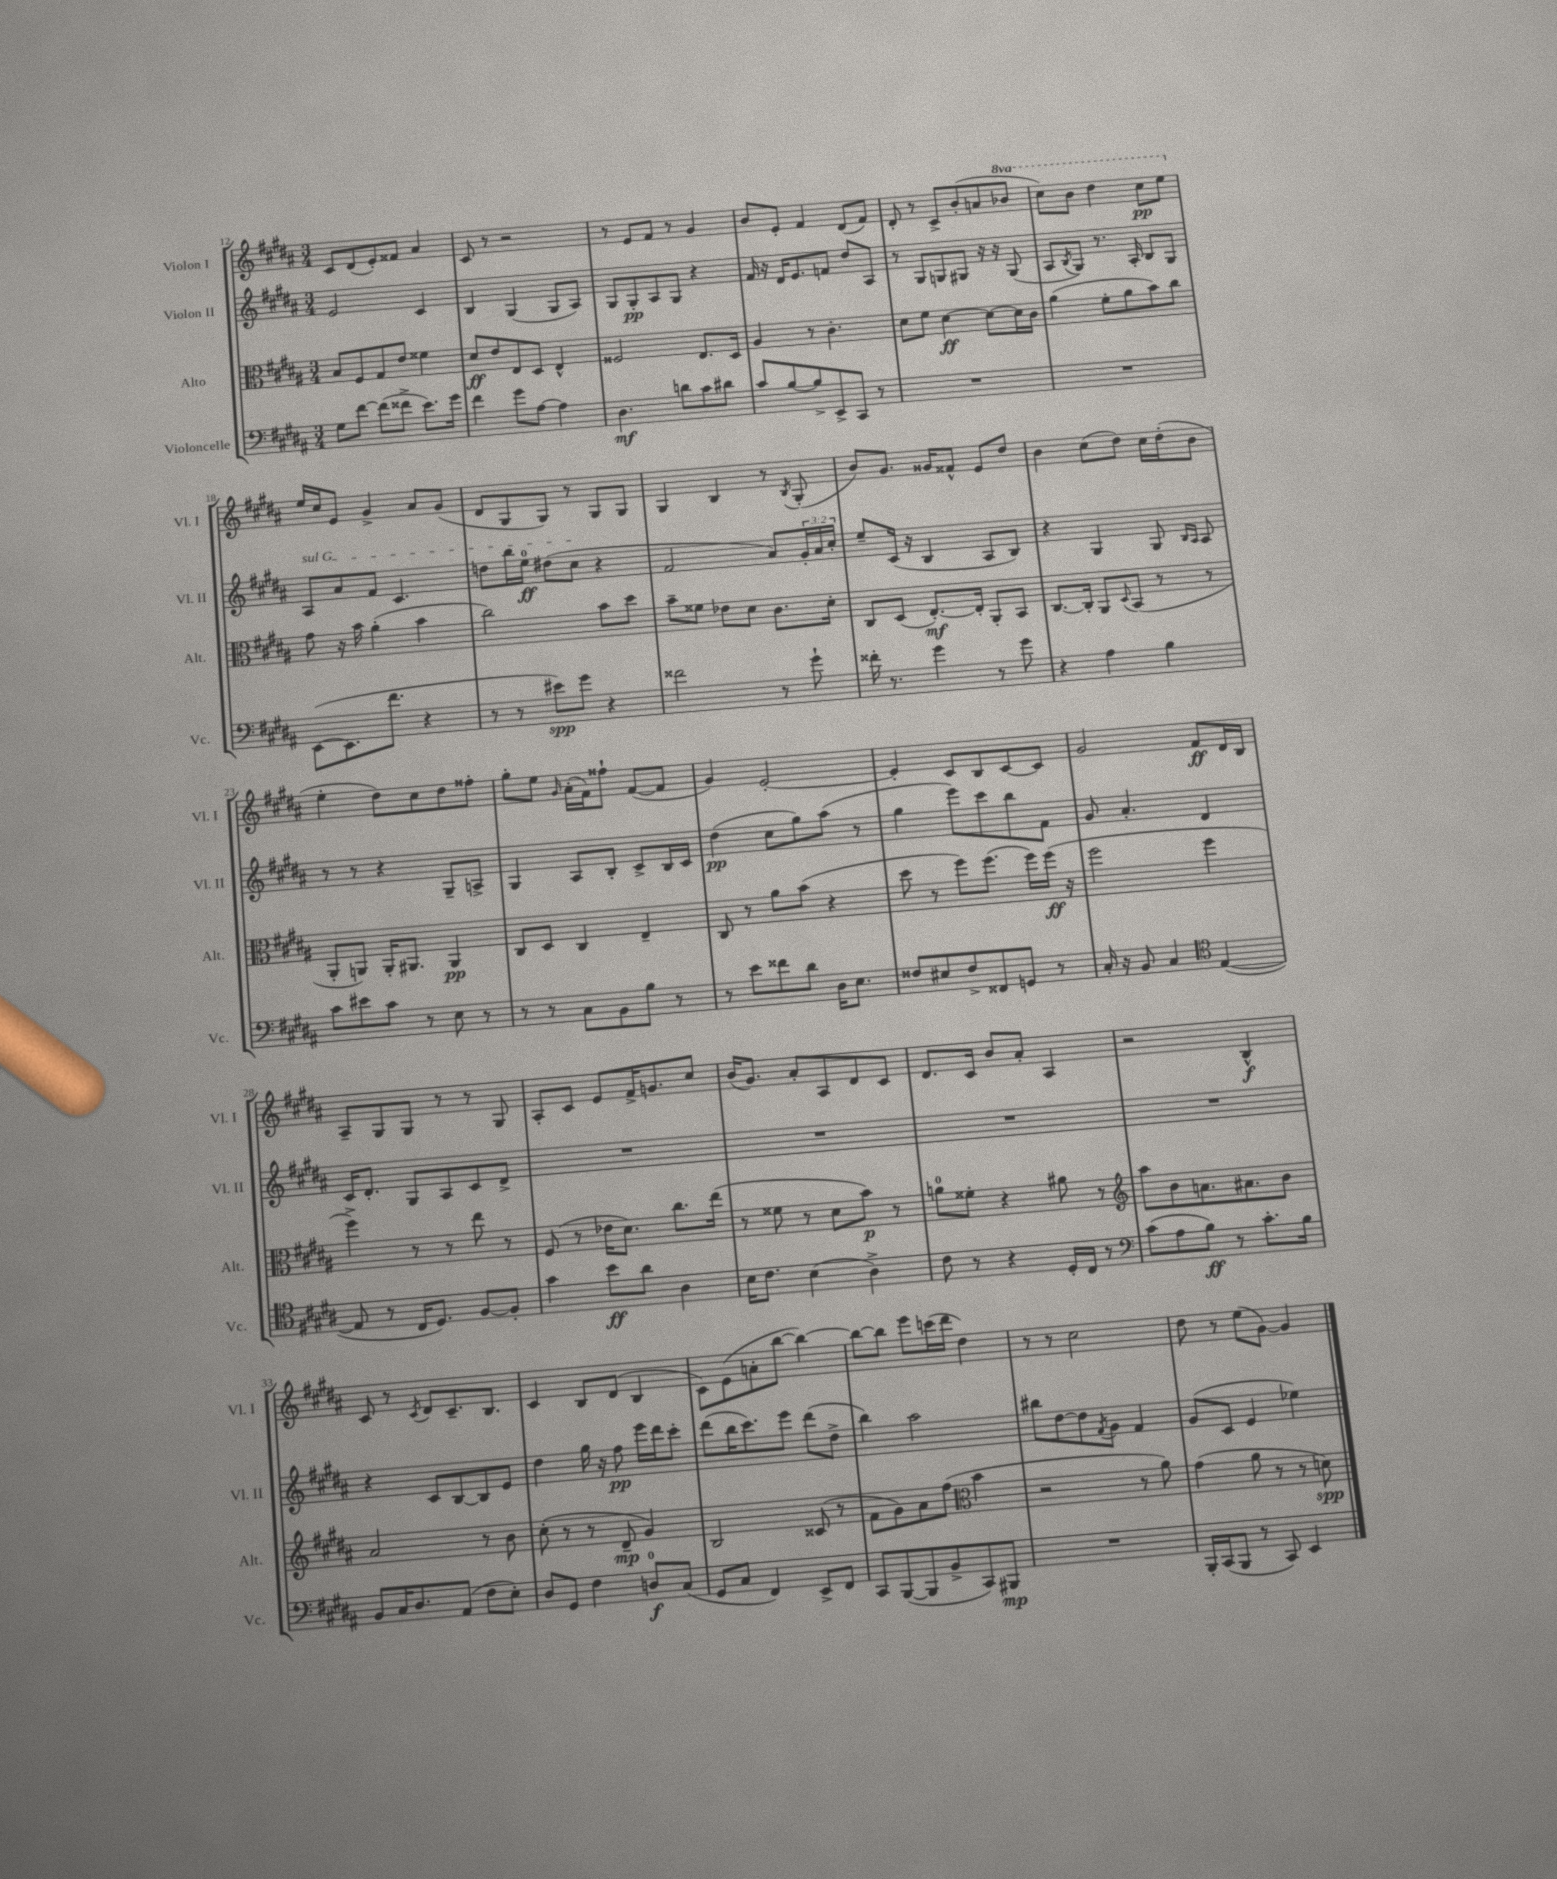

**kern	**dynam	**kern	**dynam	**kern	**dynam	**kern	**dynam
*part4	*part4	*part3	*part3	*part2	*part2	*part1	*part1
*staff4	*staff4	*staff3	*staff3	*staff2	*staff2	*staff1	*staff1
*I"Violoncelle	*	*I"Alto	*	*I"Violon II	*	*I"Violon I	*
*I'Vc.	*	*I'Alt.	*	*I'Vl. II	*	*I'Vl. I	*
*clefF4	*	*clefC3	*	*clefG2	*	*clefG2	*
*k[f#c#g#d#a#]	*	*k[f#c#g#d#a#]	*	*k[f#c#g#d#a#]	*	*k[f#c#g#d#a#]	*
*M3/4	*	*M3/4	*	*M3/4	*	*M3/4	*
=12	=12	=12	=12	=12	=12	=12	=12
8G#\L	.	8B/L	.	2e/	.	8c#/L	.
[8f#\J	.	8F#/	.	.	.	(8d#/	.
(8f#\L]	.	8G#/	.	.	.	8e'/)	.
8f##X^\J	.	8e/J	.	.	.	8f##X/J	.
8.e\L)	.	4f##X\	.	4c#/	.	4a#/	.
16g#\Jk	.	.	.	.	.	.	.
=13	=13	=13	=13	=13	=13	=13	=13
4f#\	.	8d#/L	ff	4B/	.	8c#/	.
.	.	8e/	.	.	.	8r	.
8g#\L	.	8E/	.	(4G#/	.	2r	.
[8A#\J	.	8D#/J	.	.	.	.	.
4A#\]	.	4E^^/	.	8G#/L	.	.	.
.	.	.	.	8A#/J)	.	.	.
=14	=14	=14	=14	=14	=14	=14	=14
4.D#\	mf	2F##X/	.	8G#/L	.	8r	.
.	.	.	.	8G#'/	pp	8e/L	.
.	.	.	.	8A#/	.	8f#/J	.
8dn\L	.	.	.	8G#/J	.	8r	.
8c#\	.	8.E/L	.	4r	.	4g#/	.
8d#X\J	.	.	.	.	.	.	.
.	.	16D#/Jk	.	.	.	.	.
=15	=15	=15	=15	=15	=15	=15	=15
8c#/L	.	4A#/	.	16f#/	.	8b/L	.
.	.	.	.	16r	.	.	.
[8B/	.	.	.	16d#/KL	.	8e'/J	.
.	.	.	.	8.e/	.	.	.
8B^/]	.	8r	.	.	.	4f#/	.
8EE^/	.	4.c#'\	.	8fn/J	.	.	.
8CC#/J	.	.	.	8dd#/L	.	(8d#/L	.
8r	.	.	.	8A#/J	.	8f#/J)	.
=16	=16	=16	=16	=16	=16	=16	=16
2.r	.	8d#\L	.	8r	.	8d#'/	.
.	.	8f#\J	.	8G#/L	.	8r	.
.	.	[4d#\	ff	8Gn/	.	8c#^/L	.
.	.	.	.	8G#X/J	.	(8b'/	.
.	.	8d#\L_	.	16r	.	8an/	.
.	.	.	.	16r	.	.	.
*	*	*	*	*	*	*8va	*
.	.	16d#\L]	.	(8G#/	.	8bb-X/J	.
.	.	16c#\JJ	.	.	.	.	.
=17	=17	=17	=17	=17	=17	=17	=17
2.r	.	(4a#\	.	8A#/L	.	8ccc#\L)	.
.	.	.	.	8qB/	.	.	.
.	.	.	.	8G#/J)	.	8bb\J	.
.	.	8f#'\L	.	8.r	.	4ddd#\	.
.	.	8a#\	.	.	.	.	.
.	.	.	.	16A#'/	.	.	.
.	.	8b\)	.	8B/L	.	8ccc#\L	pp
.	.	8cc#\J	.	8G#/J	.	8eee\J	.
!!LO:LB:g=z
=18	=18	=18	=18	=18	=18	=18	=18
*	*	*	*	*	*	*X8va	*
!	!	!	!	!LO:TX:a:i:t=sul G	!	!	!
([8EE\L	.	8g#\	.	8A#/L	.	16ee/LL	.
.	.	.	.	.	.	16cc#/J	.
8.EE\]	.	16r	.	8a#/	.	8e/J	.
.	.	16b\	.	.	.	.	.
.	.	(4a#'\	.	8f#/J	.	4g#^/	.
8.f#\J	.	.	.	.	.	.	.
.	.	.	.	4.c#/	.	.	.
4r	.	4b\	.	.	.	8a#/L	.
.	.	.	.	.	.	(8g#/J	.
=19	=19	=19	=19	=19	=19	=19	=19
8r	.	2cc#\)	.	8ddn\L	.	8d#/L	.
8r	.	.	.	16bb\L	.	8G#/	.
.	.	.	.	16ee\JJ	ff	.	.
8e#X\L)	spp	.	.	(8dd#X\L	.	8G#/J)	.
8g#\J	.	.	.	8cc#\J	.	8r	.
4r	.	8b\L	.	4r	.	8G#/L	.
.	.	8dd#\J	.	.	.	8G#/J	.
=20	=20	=20	=20	=20	=20	=20	=20
2f##X\	.	8b~\L	.	2f#/	.	4G#/	.
.	.	8f##X\J	.	.	.	.	.
.	.	8e-X\L	.	.	.	4B/	.
.	.	8d#\J	.	.	.	.	.
8r	.	8.c#\L	.	8a#/L)	.	8r	.
.	.	.	.	.	.	8qB/	.
8g#`\	.	.	.	24g#'/L	.	(8G#'/	.
.	.	.	.	24a#/	.	.	.
.	.	16d#'\Jk	.	.	.	.	.
.	.	.	.	24cc#'/JJ	.	.	.
=21	=21	=21	=21	=21	=21	=21	=21
16f##X'\	.	8C#/L	.	8ee~/L	.	8b/L)	.
8.r	.	.	.	.	.	.	.
.	.	(8D#/J	.	(16c#/Jk	.	8.g#/J	.
.	.	.	.	16r	.	.	.
4g#\	.	[8.E'/L)	mf	4B/	.	.	.
.	.	.	.	.	.	16g##X/KL	.
.	.	.	.	.	.	8f##X^^/J	.
.	.	16E'/Jk]	.	.	.	.	.
8r	.	8AA#'/L	.	8A#/L	.	8e/L	.
8g#\	.	8BB/J	.	8B/J)	.	8dd#/J	.
=22	=22	=22	=22	=22	=22	=22	=22
4r	.	[8.C#/L	.	4r	.	4b\	.
.	.	16C#'/Jk]	.	.	.	.	.
4A#\	.	8AA#/L	.	4G#/	.	(8cc#\L	.
.	.	8qqD#/	.	.	.	.	.
.	.	(8BB/J	.	.	.	8dd#\J)	.
4B\	.	8r	.	8G#/	.	16cc#\LL	.
.	.	.	.	.	.	(16dd#'\J	.
.	.	.	.	16qqB/LL	.	.	.
.	.	.	.	16qqA#/JJ	.	.	.
.	.	8r	.	8A#/	.	8b\J	.
!!LO:LB:g=z
=23	=23	=23	=23	=23	=23	=23	=23
8c#\L	.	8AA#'/L	.	8r	.	4ee'\	.
8e#X\	.	8AAn/J)	.	8r	.	.	.
8c#\J	.	16AA'/KL	.	4r	.	8dd#\L)	.
.	.	8.AA#X/J	.	.	.	.	.
8r	.	.	.	.	.	8cc#\	.
8E\	.	4AA#/	pp	8G#~/L	.	8dd#\	.
8r	.	.	.	8An^/J	.	8ff##X'\J	.
=24	=24	=24	=24	=24	=24	=24	=24
8r	.	8C#/L	.	4G#/	.	8gg#'\L	.
8r	.	8D#/J	.	.	.	8ee\J	.
.	.	.	.	.	.	16qqg#/	.
8C#\L	.	4C#/	.	8A#/L	.	(16a#'\LL	.
.	.	.	.	.	.	16f#\J)	.
8BB\	.	.	.	8B'/J	.	8ff##X`\J	.
8B\J	.	4E~/	.	8c#^/L	.	([8f#/L	.
8r	.	.	.	16B/L	.	8f#/J]	.
.	.	.	.	16c#/JJ	.	.	.
=25	=25	=25	=25	=25	=25	=25	=25
8r	.	8C#/	.	(4dd#\	pp	4g#/)	.
8e\L	.	8r	.	.	.	.	.
8f##X\	.	8a#\L	.	8cc#\L	.	[2e'/	.
8d#\J	.	(8b\J	.	8gg#\)	.	.	.
16D#\KL	.	4r	.	(8aa#\J	.	.	.
8.E\J	.	.	.	.	.	.	.
.	.	.	.	8r	.	.	.
=26	=26	=26	=26	=26	=26	=26	=26
8F##X/L	.	8dd#\	.	4gg#\	.	4e'/]	.
8E#X/	.	8r	.	.	.	.	.
8F##^/	.	8ff#\L)	.	8eee\L)	.	8c#/L	.
8FF##X/	.	(8.ff#\J	.	8ccc#\	.	8B/	.
8GGn/J	.	.	.	8bb\	.	[8c#/	.
.	.	16ff#\LL)	.	.	.	.	.
8r	.	(16ff#\JJ	ff	8f#\J	.	8c#/J]	.
.	.	16r	.	.	.	.	.
=27	=27	=27	=27	=27	=27	=27	=27
16C#'/	.	2ff#\	.	8g#/	.	2g#/	.
16r	.	.	.	.	.	.	.
8BB/	.	.	.	4.a#'/	.	.	.
4C#/	.	.	.	.	.	.	.
*clefC4	*	*	*	*	*	*	*
([4E/	.	4ff#\	.	4d#/	.	8f#/L	ff
.	.	.	.	.	.	16d#/L	.
.	.	.	.	.	.	16B/JJ	.
!!LO:LB:g=z
=28	=28	=28	=28	=28	=28	=28	=28
8E/]	.	4ff#^\)	.	16c#/KL	.	8A#~/L	.
.	.	.	.	8.d#'/J	.	.	.
8r	.	.	.	.	.	8G#/	.
16C#/KL	.	8r	.	8G#/L	.	8G#/J	.
8.D#/J)	.	.	.	.	.	.	.
.	.	8r	.	8A#/	.	8r	.
[8F#/L	.	8ee\	.	8c#/	.	8r	.
8F#'/J]	.	8r	.	8d#^/J	.	8G#/	.
=29	=29	=29	=29	=29	=29	=29	=29
4g#\	.	(8F#/	.	2.r	.	8A#'/L	.
.	.	8r	.	.	.	8c#/J	.
8b\L	ff	16e-X\KL	.	.	.	8e/L	.
.	.	8.d#\J)	.	.	.	.	.
8a#\J	.	.	.	.	.	16f#^/K	.
.	.	.	.	.	.	8.gn/	.
4A#\	.	8.cc#\L	.	.	.	.	.
.	.	.	.	.	.	8cc#/J	.
.	.	(16ee\Jk	.	.	.	.	.
=30	=30	=30	=30	=30	=30	=30	=30
16B\KL	.	8r	.	2.r	.	(16b/KL	.
8.c#\J	.	.	.	.	.	8.g#/J)	.
.	.	8f##X\	.	.	.	.	.
(4B\	.	8r	.	.	.	8a#'/L	.
.	.	8d#\L	.	.	.	8A#/	.
4A#^\)	.	8b\J)	p	.	.	8d#/	.
.	.	8r	.	.	.	8c#/J	.
=31	=31	=31	=31	=31	=31	=31	=31
8c#\	.	8an\L	.	2.r	.	8.d#/L	.
8r	.	8f##X'\J	.	.	.	.	.
.	.	.	.	.	.	16c#/Jk	.
4r	.	4r	.	.	.	8b/L	.
.	.	.	.	.	.	8a#'/J	.
16D#'/LL	.	8a#X\	.	.	.	4A#/	.
16C#/JJ	.	.	.	.	.	.	.
8r	.	8r	.	.	.	.	.
=32	=32	=32	=32	=32	=32	=32	=32
*clefF4	*	*clefG2	*	*	*	*	*
(8c#\L	.	8aa#\L	.	2.r	.	2r	.
8A#\	.	8b\	.	.	.	.	.
8B\J)	ff	8.an\	.	.	.	.	.
8r	.	.	.	.	.	.	.
.	.	8.a#X\	.	.	.	.	.
8.c#'\L	.	.	.	.	.	4B^^/	f
.	.	8b\J	.	.	.	.	.
16B\Jk	.	.	.	.	.	.	.
!!LO:LB:g=z
=33	=33	=33	=33	=33	=33	=33	=33
8BB/L	.	2a#/	.	4r	.	8c#/	.
16C#/K	.	.	.	.	.	8r	.
8.D#/	.	.	.	.	.	.	.
.	.	.	.	.	.	8qc#/	.
.	.	.	.	8c#/L	.	8d#/L	.
(8AA#/J	.	.	.	[8B/	.	8.c#~/	.
8F#\L	.	8r	.	8B/]	.	.	.
.	.	.	.	.	.	8.B/J	.
8E'\J)	.	8b\	.	8e/J	.	.	.
=34	=34	=34	=34	=34	=34	=34	=34
8D#/L	.	(8cc#'\	.	4dd#\	.	4c#/	.
8GG#/J	.	8r	.	.	.	.	.
4F#\	.	8r	.	16gg#\	.	8B/L	.
.	.	.	.	16r	.	.	.
.	.	8d#~/	mp	8ff#\	pp	(8d#/J	.
8Dn/L	f	4g#/)	.	16eee\LL	.	4B/	.
.	.	.	.	16ddd#\J	.	.	.
(8C#/J	.	.	.	8ccc#'\J	.	.	.
=35	=35	=35	=35	=35	=35	=35	=35
8GG#/L	.	2B/	.	(8ddd#\L	.	8c#\L)	.
8C#/J	.	.	.	16bb\K	.	(8e\	.
.	.	.	.	8.ccc#\)	.	.	.
4FF#/)	.	.	.	.	.	8an'\	.
.	.	.	.	8eee\J	.	[8bb\J	.
8EE^/L	.	(8c##X/	.	(8ddd#\L	.	4bb\_)	.
8FF#/J	.	8r	.	8dd#^\J	.	.	.
=36	=36	=36	=36	=36	=36	=36	=36
8CC#/L	.	8f#\L	.	4bb\)	.	8bb\L_	.
([8BBB/	.	8g#\)	.	.	.	8bb\J]	.
8BBB/]	.	8a#\	.	2aa#\	.	8eee\L	.
8BB^/	.	(8ff#\J	.	.	.	(16cccn\L	.
.	.	.	.	.	.	16ddd#\JJ	.
*	*	*clefC3	*	*	*	*	*
8CC#/)	.	4b\	.	.	.	4dd#\)	.
8BBB#X/J	mp	.	.	.	.	.	.
=37	=37	=37	=37	=37	=37	=37	=37
2.r	.	2r	.	8bb#X\L	.	8r	.
.	.	.	.	[8dd#\	.	8r	.
.	.	.	.	8dd#\]	.	2cc#\	.
.	.	.	.	8qf#/	.	.	.
.	.	.	.	8g#\J	.	.	.
.	.	8r	.	4f#/	.	.	.
.	.	8a#\)	.	.	.	.	.
=38	=38	=38	=38	=38	=38	=38	=38
16BBB'/LL	.	(4g#\	.	(8g#/L	.	8dd#\	.
(16CC#/J	.	.	.	.	.	.	.
8BBB/J	.	.	.	8c#/J	.	8r	.
8r	.	8a#\	.	4e/	.	(8ee\L	.
8CC#/)	.	8r	.	.	.	[8g#\J)	.
4EE/	.	8r	.	4ee-X\)	.	4g#/]	.
.	.	8dn\)	spp	.	.	.	.
==	==	==	==	==	==	==	==
*-	*-	*-	*-	*-	*-	*-	*-
